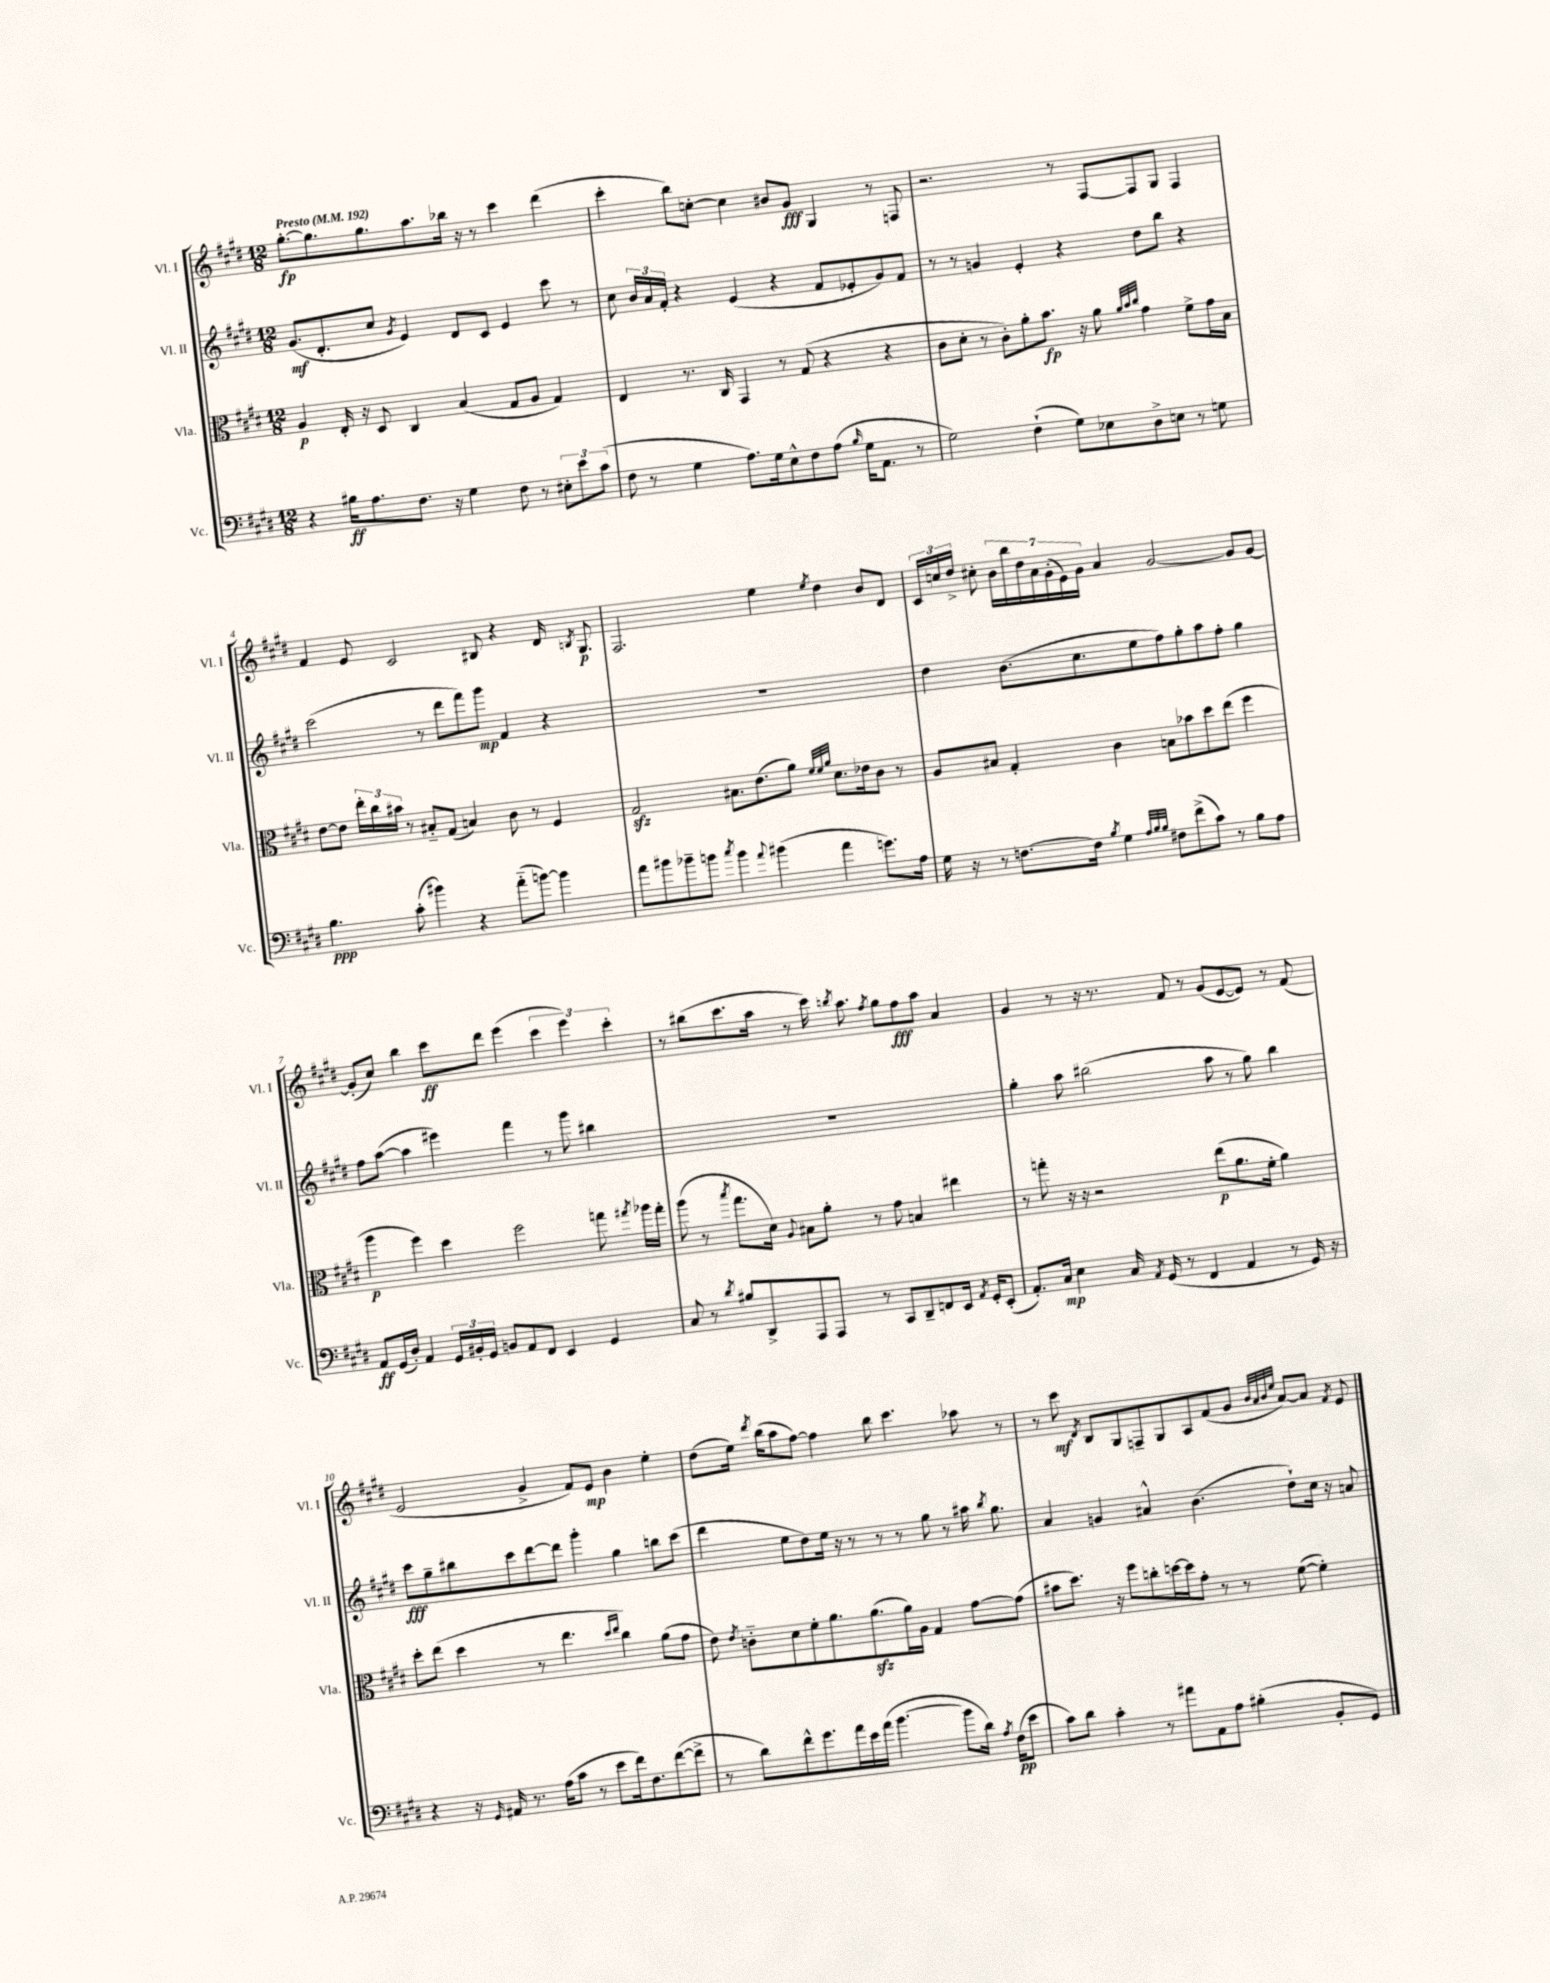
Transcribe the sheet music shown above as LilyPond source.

<<
\new StaffGroup <<
\new Staff = "s0" \with { instrumentName = "Vl. I" shortInstrumentName = "Vl. I" } {
    \clef treble \key e \major \numericTimeSignature \time 12/8 \tempo "Presto" 4 = 192
    \autoBeamOff gis''8.[~-.\fp gis''8. gis''8. a''8. bes''16] r16 r8 cis'''4 dis'''4( |
    cis'''4-. b''8[) c''8]~-. c''4 bis'8[ gis'8]\fff gis4 r8 f8 |
    r2. r8 fis8[~ fis8 gis8] fis4 |
    fis'4 e'8 cis'2 bis8 r4 dis'16 \acciaccatura { b8 } gis8.\p |
    fis2. e''4 \acciaccatura { e''8 } dis''4 b'8[ dis'8] |
    \tuplet 3/2 { cis'16[ c''16 dis''16]-> } cis''8-. \tuplet 7/4 { b'16[ b''16 dis''16 a'16 gis'16-.( e'16) gis'16] } a'4 gis'2~ gis'8[ gis'8]~ |
    gis'8[-.( cis''8]) b''4 cis'''8[\ff dis'''8] e'''4( \tuplet 3/2 { cis'''4 e'''4) cis'''4-. } |
    r8 bis''8[( cis'''8. a''16] r8 cis'''16) \acciaccatura { b''8 } a''8. \acciaccatura { fis''8 } gis''8[ fis''8\fff a''8] a'4 |
    gis'4 r8 r16 r8. fis'8 r8 gis'8[( e'8~ e'8]) r8 fis'8( |
    e'2 gis'4-> fis'8[) e'8]\mp b'4 e''4-. |
    dis''8[( e''16]) \acciaccatura { dis'''8 } b''16[( a''8 fis''8]~) fis''4 b''8 cis'''4. aes''8 r8 |
    r8 cis'''8\mf \acciaccatura { dis'8 } b8[ gis8 f8-- gis8 a8 fis'8( gis'8] \grace { b'32[ a'32 b'32 e''32] } a'8[~) a'8] \acciaccatura { fis'8 } e'8 \bar "|." |
}
\new Staff = "s1" \with { instrumentName = "Vl. II" shortInstrumentName = "Vl. II" } {
    \clef treble \key e \major \numericTimeSignature \time 12/8
    \autoBeamOff gis'8.[\mf( dis'8.-. cis''8] \acciaccatura { gis'8 } e'4) dis'8[ cis'8] e'4 cis'''8 r8 |
    cis''8 \tuplet 3/2 { b'16[ a'16 fis'16]-. } r4 e'4( r4 fis'8[ ees'8-. gis'8) fis'8] |
    r8 r8 g'4 e'4-. r4 dis''8[ b''8] r4 |
    cis'''2( r8 dis'''8[ fis'''8) gis'''8]\mp fis'4 r4 |
    R1. |
    dis''4 b'8.[( cis''8. e''8 fis''8) gis''8-. a''8 fis''8]-. gis''4 |
    fis''8[ a''8]~( a''4 eis'''4) fis'''4 r8 gis'''8 bis''4 |
    R1. |
    gis''4-. a''8 bis''2( a''8 r8 gis''8) bis''4 |
    cis'''8[\fff gis''8-- bis''8 cis'''8 dis'''8~ dis'''8] gis'''4-. gis''4 b''8[ cis'''8]( |
    dis'''4 e''8[ dis''8) e''16] r16 r8 r8 r8 gis''8 r8 ais''16 \acciaccatura { b''8 } gis''8. |
    a'4 g'4 ais'4-^ b'4.( dis''8[-!) cis''16] r16 a'8 \bar "|." |
}
\new Staff = "s2" \with { instrumentName = "Vla." shortInstrumentName = "Vla." } {
    \clef alto \key e \major \numericTimeSignature \time 12/8
    \autoBeamOff a4\p e16-. r16 dis8 cis4 b4( gis8[ a8] gis4) |
    e4 r8. cis16 gis,4 r8 gis8( r4 r4 |
    cis'8[ dis'8]-. r8 cis'8[-.) a'8-. b'8.]\fp r16 a'8 \grace { a'32[ b'32 cis''32] } gis'4 fis'8[-> gis'16 b16] |
    e'8[~ e'8] \tuplet 3/2 { e''16[-. cis''16 bis'16] } r8 bis8[-_ gis8]( b4) cis'8 r8 fis4 |
    gis2\sfz bis8.[ e'8.( a'8]) \grace { fis'32[ fis'32 a'32] } dis'8.[ ees'16 cis'8] r8 |
    a8[ bis8] gis4-. cis'4 b8[ bes'8 dis''8 e''8]( fis''4 |
    a''4\p fis''4) dis''4 fis''2 g''8 \acciaccatura { gis''8 } aes''16[ gis''16]-. |
    a''8( r8 \acciaccatura { b''8 } gis''8.[ dis'16]) \appoggiatura { a8 } bis8[ a'8]-. r8 gis'8 b4 eis''4 |
    r8 g''8-. r16 r16 r2 e''8[\p( a'8. fis'16]-. a'4) |
    dis''8[-. e''8]( dis''4 r8 e''4. \grace { dis''16[ e''16] } cis''4) a'8[( gis'8] |
    e'8) \acciaccatura { e'8 } c'8[-_ dis'8 fis'8-. a'8. a'8.\sfz( a'16) a16] gis4 gis'8[~ gis'8]( |
    bis'8[ dis''8.]) r16 fis''8[ c''8-. d''16~ d''16 gis'8]-. r8 r8 fis'8~( fis'4-.) \bar "|." |
}
\new Staff = "s3" \with { instrumentName = "Vc." shortInstrumentName = "Vc." } {
    \clef bass \key e \major \numericTimeSignature \time 12/8
    \autoBeamOff r4 bis16[\ff a8. fis8.] r16 gis4 fis8 r8 \tuplet 3/2 { eis8[-. e'8 cis'8]( } |
    fis8 r8 gis4 a8.[) gis16 e8-^ fis8 a8]( \grace { b16 } gis16[ a,8.] r8 |
    gis2) fis4-!( gis8[) ees8 dis8-> e8] r8 g8 |
    b4.\ppp cis'8-.( bis'4) r4 a'8[-_( b'8]~) b'4 |
    a'8[ bis'8 bes'8-- b'8] \acciaccatura { cis''8 } b'4 \appoggiatura { a'8 } bis'4( a'4 g'8.[) a16] |
    gis16 r16 r8 f8.[~ f16] \acciaccatura { b8 } gis4 \grace { a32[ b32 b32] } fis8[ fis'8->( cis'8]) r8 b8[ a8] |
    a,8[\ff gis,16( dis16]-.) a,4 \tuplet 3/2 { gis,16[ bis,16-. gis,16] } b,8[ a,8 fis,8] e,4 gis,4 |
    cis8 r8 \acciaccatura { dis'8 } bis8[ dis,8-> a,,8 a,,8] r8 cis,8[ dis,8-- f,8 e,16] \acciaccatura { a,8 } gis,16[-. e,8]-.( |
    a,8.[-.) cis16]\mp e4 cis16 \acciaccatura { a,8 } gis,16( r8 fis,4 a,4 r8 gis,16) r16 |
    r4 r16 \grace { gis,16 } ais,16 r8. a16[( cis'8] r8 e'8[ fis'16) fis8. fis'8~( fis'8]-> |
    r8 dis'8[) fis'8-^ gis'8. a'16 e'16 a'16]( b'4.~ b'8[ dis'16]) \acciaccatura { a8 } fis16[\pp( e'8] |
    cis'8[) dis'8] cis'4-. r8 ais'8[ a,8 a8] bis4-.( b,8[-. gis,8]) \bar "|." |
}
>>
>>
